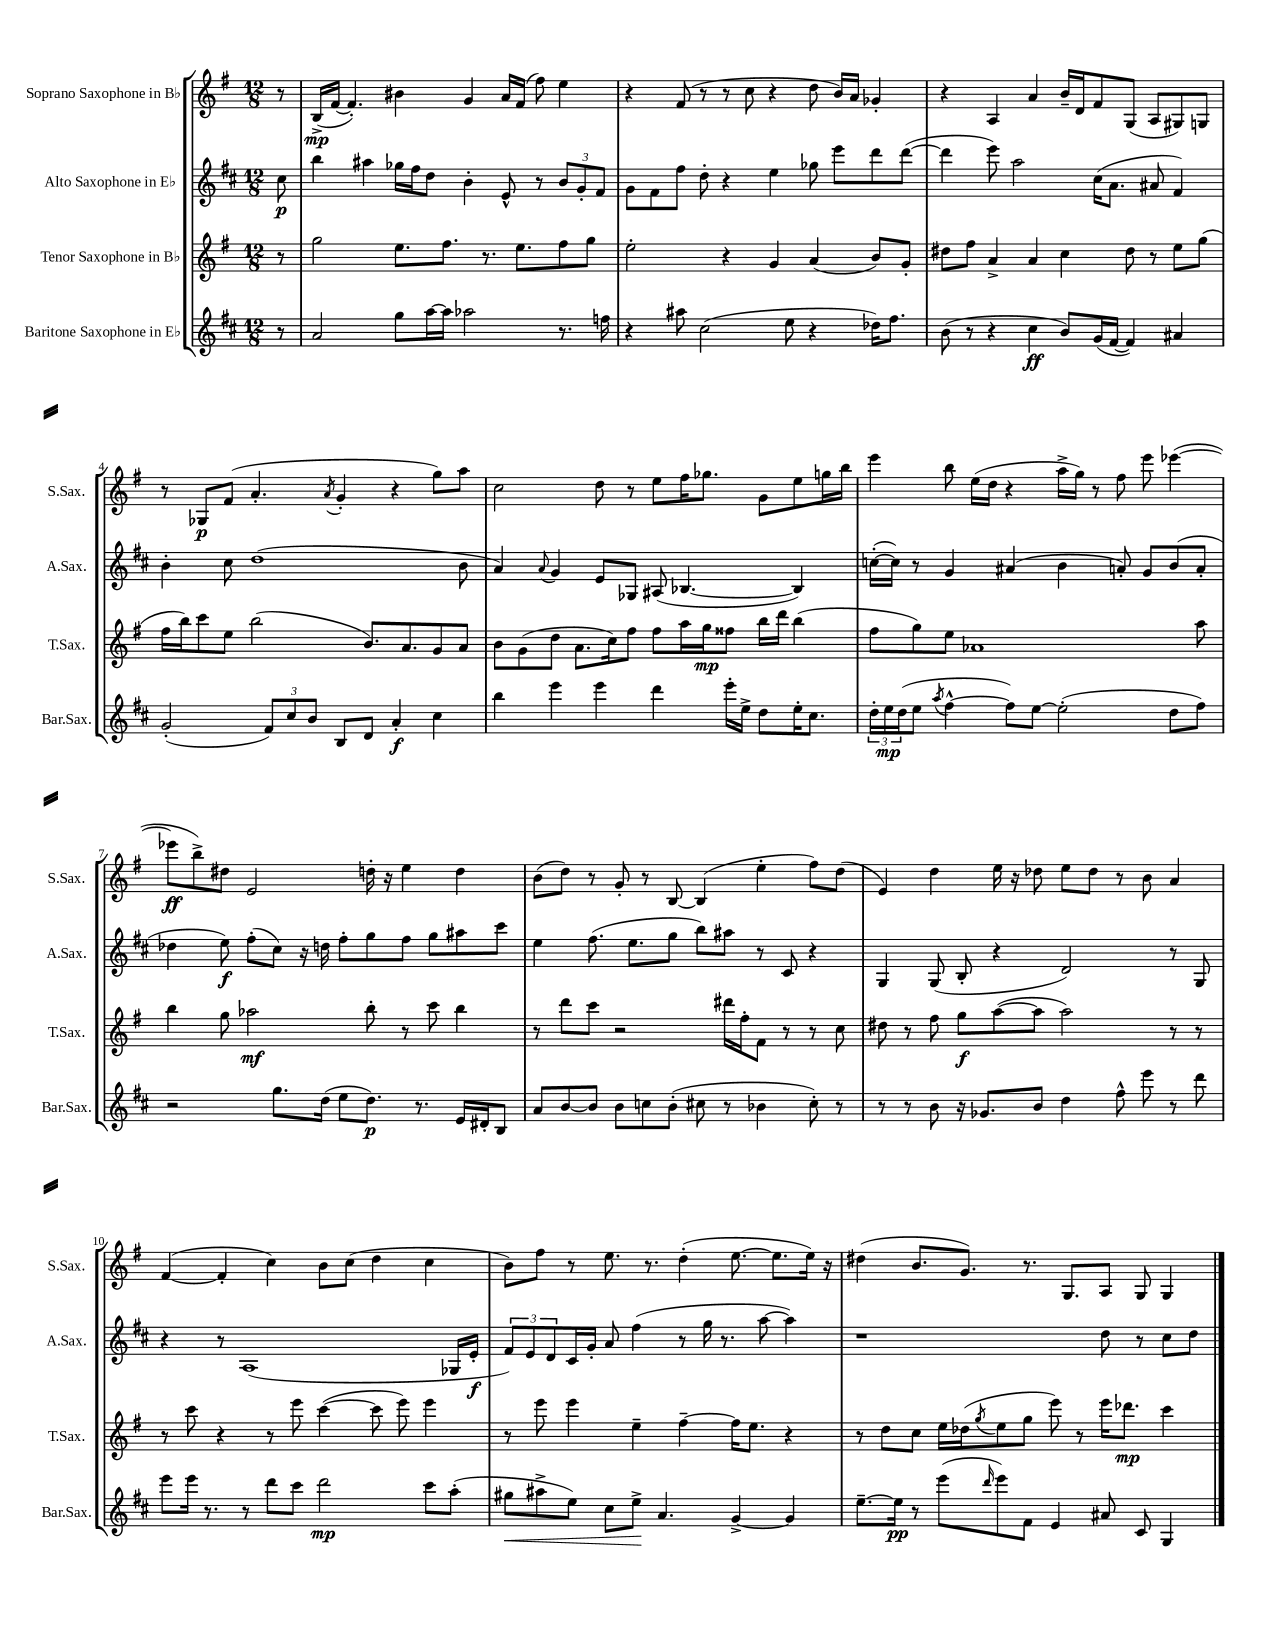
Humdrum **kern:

**kern	**kern	**kern	**kern
*staff4	*staff3	*staff2	*staff1
*clefG2	*clefG2	*clefG2	*clefG2
*k[f#c#]	*k[f#]	*k[f#c#]	*k[f#]
*M12/8	*M12/8	*M12/8	*M12/8
8r	8r	8cc#	8r
=	=	=	=
2a	2gg	4bb	(16B^
.	.	.	[16f#
.	.	.	4.f#'])
.	.	4aa#	.
8gg	8.ee	16gg-	4b#
.	.	16ff#	.
[16aa	.	8dd	.
16aa]	8.ff#	.	.
2aa-	.	4b'	4g
.	8.r	.	.
.	.	8e^^	16a
.	8.ee	.	(16f#
.	.	8r	8ff#)
8.r	8ff#	12b	4ee
.	.	12g'	.
.	8gg	.	.
.	.	12f#	.
16ff	.	.	.
=	=	=	=
4r	2ee'	8g	4r
.	.	8f#	.
8aa#	.	8ff#	(8f#
(2cc#	.	8dd'	8r
.	4r	4r	8r
.	.	.	8cc
.	4g	4ee	4r
8ee	.	.	.
4r	(4a	8gg-	8dd
.	.	8eee	16b)
.	.	.	16a
16dd-)	8b)	8ddd	4g-'
8.ff#	.	.	.
.	8g'	([8ddd	.
=	=	=	=
(8b	8dd#	4ddd]	4r
8r	8ff#	.	.
4r	4a^	8eee)	4A
.	.	2aa	.
4cc#	4a	.	4a
8b)	4cc	.	16b~
.	.	.	16d
(16g	.	(16cc#	8f#
[16f#	.	8.a	.
4f#])	8dd#	.	(8G
.	8r	8a#	8A
4a#	8ee	4f#)	8G#)
.	(8gg	.	8G
=	=	=	=
(2g'	16ff#	4b'	8r
.	16bb)	.	.
.	8ccc	.	8G-
.	8ee	8cc#	(8f#
.	(2bb	(1dd	4.a'
12f#)	.	.	.
12cc#	.	.	.
12b	.	.	.
.	.	.	8qa
8B	.	.	4g'
8d	8.b)	.	.
4a'	.	.	4r
.	8.a	.	.
4cc#	8g	.	8gg)
.	8a	8b	8aa
=	=	=	=
4bb	8b	4a)	2cc
.	(8g	.	.
.	.	8qqa	.
4eee	8dd	4g	.
.	8.a	.	.
4eee	.	8e	8dd
.	16cc)	.	.
.	8ff#	8G-	8r
4ddd	8ff#	(8A#	8ee
.	16aa	[4.B-	16ff#
.	16gg	.	8.gg-
16eee'	8ff##	.	.
16ee^	.	.	.
8dd	16bb	.	8g
.	16ddd	.	.
16ee'	(4bb	4B-])	8ee
8.cc#	.	.	.
.	.	.	16gg
.	.	.	16bb
=	=	=	=
24dd'	8ff#	([16cc'	4eee
24ee	.	.	.
.	.	16cc])	.
(24dd	.	.	.
8ee	8gg)	8r	.
8qaa	.	.	.
[4ff#^^	8ee	4g	8bb
.	1a-	.	(16ee
.	.	.	16dd
8ff#])	.	(4a#	4r
[8ee	.	.	.
(2ee']	.	4b	16aa^
.	.	.	16gg)
.	.	.	8r
.	.	8a')	8ff#
.	.	8g	8eee
8dd	.	(8b	([4eee-
8ff#)	8aa	8a'	.
=	=	=	=
2r	4bb	4dd-	8eee-]
.	.	.	8bb^)
.	8gg	8ee)	8dd#
.	2aa-	(8ff#'	2e
8.gg	.	8cc#)	.
.	.	16r	.
(16dd	.	16dd	.
8ee	.	8ff#'	.
8.dd)	8bb'	8gg	16dd'
.	.	.	16r
.	8r	8ff#	4ee
8.r	.	.	.
.	8ccc	8gg	.
16e	4bb	8aa#	4dd
16d#'	.	.	.
8B	.	8ccc#	.
=	=	=	=
8a	8r	4ee	(8b
[8b	8ddd	.	8dd)
8b]	8ccc	(8.ff#	8r
8b	2r	.	8g'
.	.	8.ee	.
8cc	.	.	8r
(8b'	.	8gg	[8B
8cc#	.	8bb)	(4B]
8r	16ddd#	8aa#	.
.	16ff#'	.	.
4b-	8f#	8r	4ee'
.	8r	8c#	.
8cc#')	8r	4r	8ff#)
8r	8cc	.	(8dd
=	=	=	=
8r	8dd#	4G	4e)
8r	8r	.	.
8b	8ff#	(8G	4dd
16r	8gg	8B'	.
8.g-	.	.	.
.	([8aa	4r	16ee
.	.	.	16r
8b	8aa]	.	8dd-
4dd	2aa)	2d)	8ee
.	.	.	8dd-
8ff#^^	.	.	8r
8eee	.	.	8b
8r	8r	8r	4a
8ddd	8r	8G	.
=	=	=	=
8eee	8r	4r	([4f#
16eee	8ccc	.	.
8.r	.	.	.
.	4r	8r	4f#']
8r	.	(1A	.
8ddd	8r	.	4cc)
8ccc#	8eee	.	.
2ddd	([4ccc	.	8b
.	.	.	(8cc
.	8ccc]	.	4dd
.	8eee)	.	.
8ccc#	4eee	.	4cc
(8aa'	.	16G-	.
.	.	16e'	.
=	=	=	=
8gg#	8r	12f#)	8b)
.	.	12e	.
8aa#^	8eee	.	8ff#
.	.	12d	.
8ee)	4eee	16c#	8r
.	.	16g'	.
8cc#	.	8a	8.ee
8ee^	4ee~	(4ff#	.
.	.	.	8.r
4.a	.	.	.
.	[4ff#~	8r	(4dd'
.	.	16gg	.
.	.	8.r	.
[4g^	16ff#]	.	[8.ee
.	8.ee	.	.
.	.	[8aa	.
.	.	.	8.ee]
4g]	4r	4aa])	.
.	.	.	16ee)
.	.	.	16r
=	=	=	=
[8.ee~	8r	1r	(4dd#
.	8dd	.	.
16ee]	.	.	.
8r	8cc	.	8.b
(8eee	16ee	.	.
.	(16dd-	.	8.g)
16qqddd	8qgg	.	.
8eee)	8ee	.	.
8f#	8gg	.	8.r
4e	8eee)	.	.
.	.	.	8.G
.	8r	.	.
8a#	16eee	8dd	8A
.	8.ddd-	.	.
8c#	.	8r	8G
4G	4ccc	8cc#	4G
.	.	8dd	.
==	==	==	==
*-	*-	*-	*-
